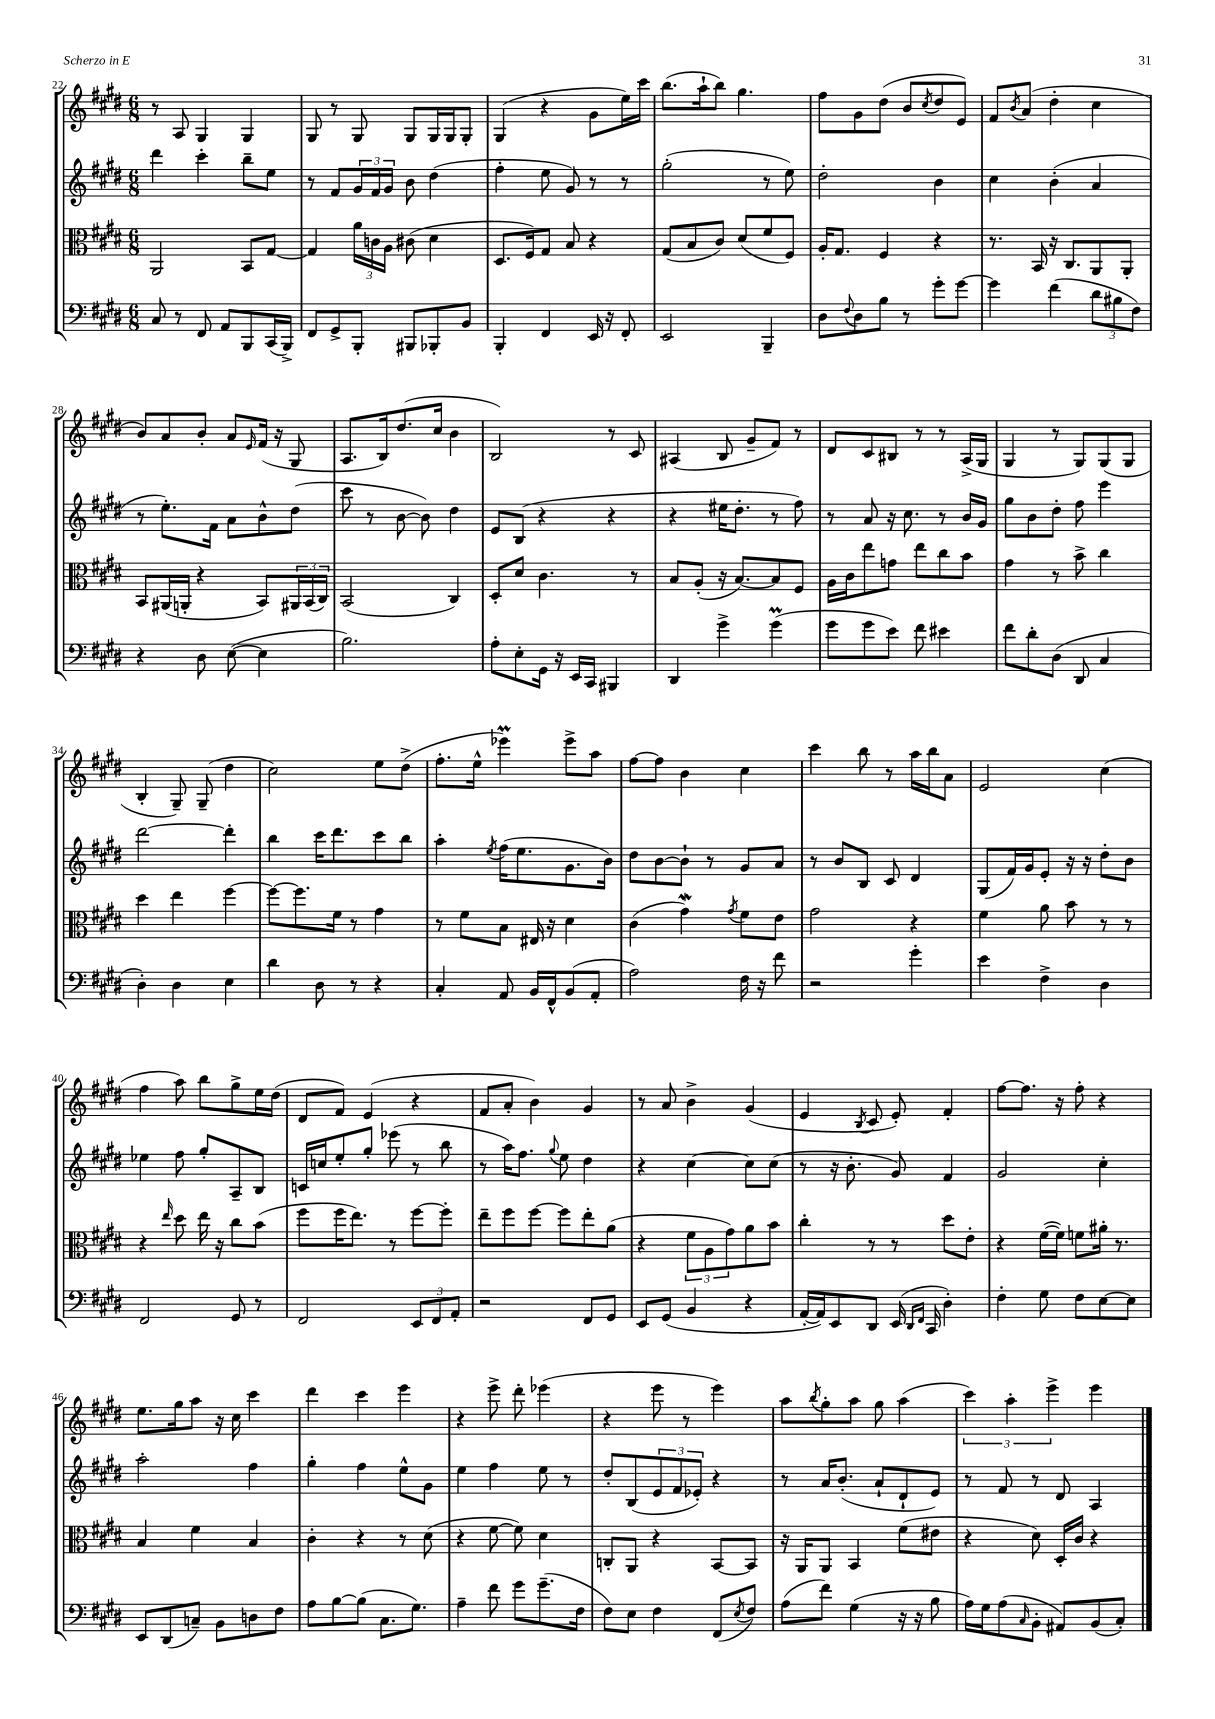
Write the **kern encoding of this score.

**kern	**kern	**kern	**kern
*staff4	*staff3	*staff2	*staff1
*clefF4	*clefC3	*clefG2	*clefG2
*k[f#c#g#d#]	*k[f#c#g#d#]	*k[f#c#g#d#]	*k[f#c#g#d#]
*M6/8	*M6/8	*M6/8	*M6/8
8C#/	2AA/	4ddd#\	8r
8r	.	.	8A/
8FF#/	.	4ccc#'\	4G#/
8AA/L	.	.	.
8BBB/	8BB/L	8bb~\L	4G#/
(16CC#/L	[8G#/J	8ee\J	.
16BBB^/JJ)	.	.	.
=	=	=	=
8FF#/L	4G#/]	8r	8G#/
8GG#^/	.	8f#/L	8r
8BBB'/J	24a\LL	24g#/L	8G#/
.	24c\	24f#/	.
.	24A\JJ	24g#/JJ	.
8BBB#/L	(8c#\	8b\	8G#/L
8BBB-'/	4d#\	(4dd#\	16G#/L
.	.	.	16G#/J
8BB/J	.	.	8G#'/J
=	=	=	=
4BBB'/	8.D#/L	4ff#'\	(4G#/
.	16F#/k)	.	.
4FF#/	8G#/J	8ee\	4r
.	8B/	8g#/)	.
16EE/	4r	8r	8g#\L
16r	.	.	.
8FF#'/	.	8r	16ee\L)
.	.	.	16ccc#\JJ
=	=	=	=
2EE/	(8G#/L	(2gg#'\	(8.bb\L
.	8B/	.	.
.	.	.	16aa`\k
.	8c#/J)	.	8bb\J)
.	(8d#/L	.	4.gg#\
4BBB~/	8f#/	8r	.
.	8F#/J)	8ee\)	.
=	=	=	=
8D#\L	16A'/LK	2dd#'\	8ff#\L
.	8.G#/J	.	.
8qqF#/	.	.	.
8D#\	.	.	8g#\
8B\J	4F#/	.	(8dd#\J
8r	.	.	8b/L
.	.	.	8qcc#/
8g#'\L	4r	4b\	8dd#/
[8g#\J	.	.	8e/J)
=	=	=	=
4g#\]	8.r	4cc#\	8f#/L
.	.	.	8qb/
.	.	.	(8a/J
.	16BB/	.	.
(4f#\	16r	(4b'\	4dd#'\
.	8.C#/L	.	.
12d#\L	8AA/	4a/	4cc#\
12B#\	.	.	.
.	8AA'/J	.	.
12F#\J)	.	.	.
=	=	=	=
4r	8BB/L	8r	8b/L)
.	(16AA#/L	8.ee'\L)	8a/
.	16AA'/JJ	.	.
8D#\	4r	.	8b'/J
.	.	16f#\Jk	.
([8E\	.	8a\L	8a/L
.	.	.	16qqe/
4E\]	8BB/L)	8b^^\	(16f#/Jk
.	.	.	16r
.	24AA#/L	(8dd#\J	8G#/
.	(24BB/	.	.
.	24C#/JJ)	.	.
=	=	=	=
2.B\)	(2BB/	8ccc#\	8.A/L
.	.	8r	.
.	.	.	16B/k)
.	.	[8b\	(8.dd#/
.	.	8b\])	.
.	.	.	16cc#/Jk
.	4C#/)	4dd#\	4b\
=	=	=	=
8A'\L	8D#'/L	8e/L	2B/)
8E'\	8d#/J	(8B/J	.
16GG#\Jk	4.c#\	4r	.
16r	.	.	.
16EE/LL	.	.	.
16CC#/JJ	.	.	.
4BBB#/	.	4r	8r
.	8r	.	8c#/
=	=	=	=
4DD#/	8B/L	4r	(4A#/
.	(8A'/J	.	.
4g#^\	16r	16ee#\LK	8B/
.	[8.B/L)	8.dd#'\J	.
.	.	.	8g#~/L
(4g#\	8B/]	8r	8f#/J)
.	8F#/J	8ff#\)	8r
=	=	=	=
8g#\L	16A\LL	8r	8d#/L
.	16c#\J	.	.
8g#\	8ee\	8a/	8c#/
8e\J)	8g\J	16r	8B#/J
.	.	8.cc#\	.
8f#\	8ee\L	.	8r
4e#\	8cc#\	8r	8r
.	8b\J	16b/LL	(16A^/LL
.	.	16g#/JJ	16G#/JJ
=	=	=	=
8f#\L	4g#\	8gg#\L	4G#/
8d#'\	.	8b\	.
(8D#\J	8r	8dd#'\J	8r
8DD#/	8b^\	8ff#\	8G#/L)
4C#/	4cc#\	4eee\	(8G#/
.	.	.	8G#/J
=	=	=	=
4D#'\)	4dd#\	[2ddd#\	4B'/
4D#\	4ee\	.	8G#~/)
.	.	.	(8G#~/
4E\	[4ff#\	4ddd#'\]	4dd#\
=	=	=	=
4d#\	8ff#\_L	4bb\	2cc#\)
.	8.ff#\]	.	.
8D#\	.	16ccc#\LK	.
.	16f#\Jk	8.ddd#\	.
8r	8r	.	.
4r	4g#\	8ccc#\	8ee\L
.	.	8bb\J	(8dd#^\J
=	=	=	=
4C#'/	8r	4aa'\	8.ff#'\L
.	8f#\L	.	.
.	.	.	16ee^^\Jk
.	.	8qee/	.
8AA/	8B\J	(16ff#\LK	4eee-\)
.	.	8.ee\	.
16BB/LL	16E#/	.	.
16FF#^^/J	16r	.	.
(8BB/	4d#\	8.g#\	8eee-^\L
8AA'/J	.	.	8aa\J
.	.	16b\Jk)	.
=	=	=	=
2A\)	(4c#\	8dd#\L	[8ff#\L
.	.	[8b\	8ff#\]J
.	4g#\)	8b`\]J	4b\
.	.	8r	.
.	8qg#/	.	.
16F#\	8f#\L	8g#/L	4cc#\
16r	.	.	.
8f#\	8e\J	8a/J	.
=	=	=	=
2r	2g#\	8r	4ccc#\
.	.	8b/L	.
.	.	8B/J	8bb\
.	.	8c#/	8r
4g#'\	4r	4d#/	16aa\LL
.	.	.	16bb\J
.	.	.	8a\J
=	=	=	=
4e\	4f#\	(8G#/L	2e/
.	.	16f#/L)	.
.	.	16g#/J	.
4F#^\	8a\	8e'/J	.
.	8b\	16r	.
.	.	16r	.
4D#\	8r	8dd#'\L	(4cc#\
.	8r	8b\J	.
=	=	=	=
2FF#/	4r	4ee-\	4ff#\
.	16qqee/	.	.
.	8dd#\	8ff#\	8aa\)
.	16ee\	8gg#'/L	8bb\L
.	16r	.	.
8GG#/	8cc#\L	8A~/	8gg#^\
8r	(8b\J	8B/J	16ee\L
.	.	.	(16dd#\JJ
=	=	=	=
2FF#/	8ff#\L	16c/LL	8d#/L
.	.	16cc/J	.
.	16ff#\K	8ee'/	8f#/J)
.	8.ee\J)	.	.
.	.	8gg#'/J	(4e/
.	8r	(8eee-\	.
12EE/L	[8ff#\L	8r	4r
12FF#/	.	.	.
.	8ff#'\]J	8bb\	.
12AA'/J	.	.	.
=	=	=	=
2r	8ee~\L	8r	8f#/L
.	8ff#\	16aa\LK)	8a'/J
.	.	8.ff#\J	.
.	[8ff#\J	.	4b\)
.	.	8qqgg#/	.
.	8ff#\]L	8ee\	.
8FF#/L	8ee'\	4dd#\	4g#/
8GG#/J	(8a\J	.	.
=	=	=	=
8EE/L	4r	4r	8r
(8GG#/J	.	.	8a/
4BB/	12f#\L	[4cc#\	4b^\
.	12A\	.	.
.	12g#\)	.	.
4r	8a\	8cc#\]L	(4g#/
.	8b\J	(8cc#\J	.
=	=	=	=
[16AA'/LL	4cc#'\	8r	4e/
16AA/]J)	.	.	.
8EE/	.	16r	.
.	.	8.b'\	.
.	.	.	8qB/
8DD#/J	8r	.	8c#/
(16EE/	8r	8g#/)	8e'/)
16qqDD#/LL	.	.	.
16qqFF#/JJ	.	.	.
16CC#/	.	.	.
4D#'\)	8dd#\L	4f#/	4f#'/
.	8e'\J	.	.
=	=	=	=
4F#'\	4r	2g#/	[8ff#\L
.	.	.	8.ff#\]J
8G#\	([16f#\LL	.	.
.	16f#\]JJ)	.	16r
8F#\L	8f\L	.	8ff#'\
[8E\	16a#'\Jk	4cc#'\	4r
.	8.r	.	.
8E\]J	.	.	.
=	=	=	=
8EE/L	4B/	2aa'\	8.ee\L
(8DD#/	.	.	.
.	.	.	16gg#\k
8C~/J)	4f#\	.	8aa\J
8BB\L	.	.	16r
.	.	.	16cc#\
8D\	4B/	4ff#\	4ccc#\
8F#\J	.	.	.
=	=	=	=
8A\L	4c#'\	4gg#'\	4ddd#\
[8B\	.	.	.
(8B\]J	4r	4ff#\	4ccc#\
8.C#\L	.	.	.
.	8r	8ee^^\L	4eee\
8.G#\J)	.	.	.
.	(8d#\	8g#\J	.
=	=	=	=
4A~\	4r	4ee\	4r
8f#\	[8f#\	4ff#\	8eee^\
8g#\L	8f#\])	.	8ddd#'\
(8.g#~\	4d#\	8ee\	(4eee-\
.	.	8r	.
16F#\Jk	.	.	.
=	=	=	=
8F#\L)	8C'/L	8dd#'/L	4r
8E\J	8AA/J	(8B/	.
4F#\	4r	12e/	8eee\
.	.	12f#/	.
.	.	.	8r
.	.	12e-'/J)	.
(8FF#/L	[8BB/L	4r	4eee\)
8qE/	.	.	.
8F#/J)	8BB/]J	.	.
=	=	=	=
(8A\L	16r	8r	8aa\L
.	16AA/LK	.	.
.	.	.	8qbb/
8f#\J)	8AA/J	16a/LK	8gg#'\
.	.	(8.b'/J	.
(4G#\	4BB/	.	8aa\J
.	.	8a`/L	8gg#\
16r	(8f#\L	8d#`/	(4aa\
16r	.	.	.
8B\	8e#\J	8e/J)	.
=	=	=	=
16A\LL)	4r	8r	6ccc#\)
16G#\J	.	.	.
(8A\	.	8f#/	.
.	.	.	6aa'\
16qqC#/	.	.	.
8BB'\J	8d#\)	8r	.
.	.	.	6eee^\
8AA#/L)	16D#'/LL	8d#/	.
.	16c#/JJ	.	.
(8BB/	4r	4A/	4eee\
8C#'/J)	.	.	.
==	==	==	==
*-	*-	*-	*-
